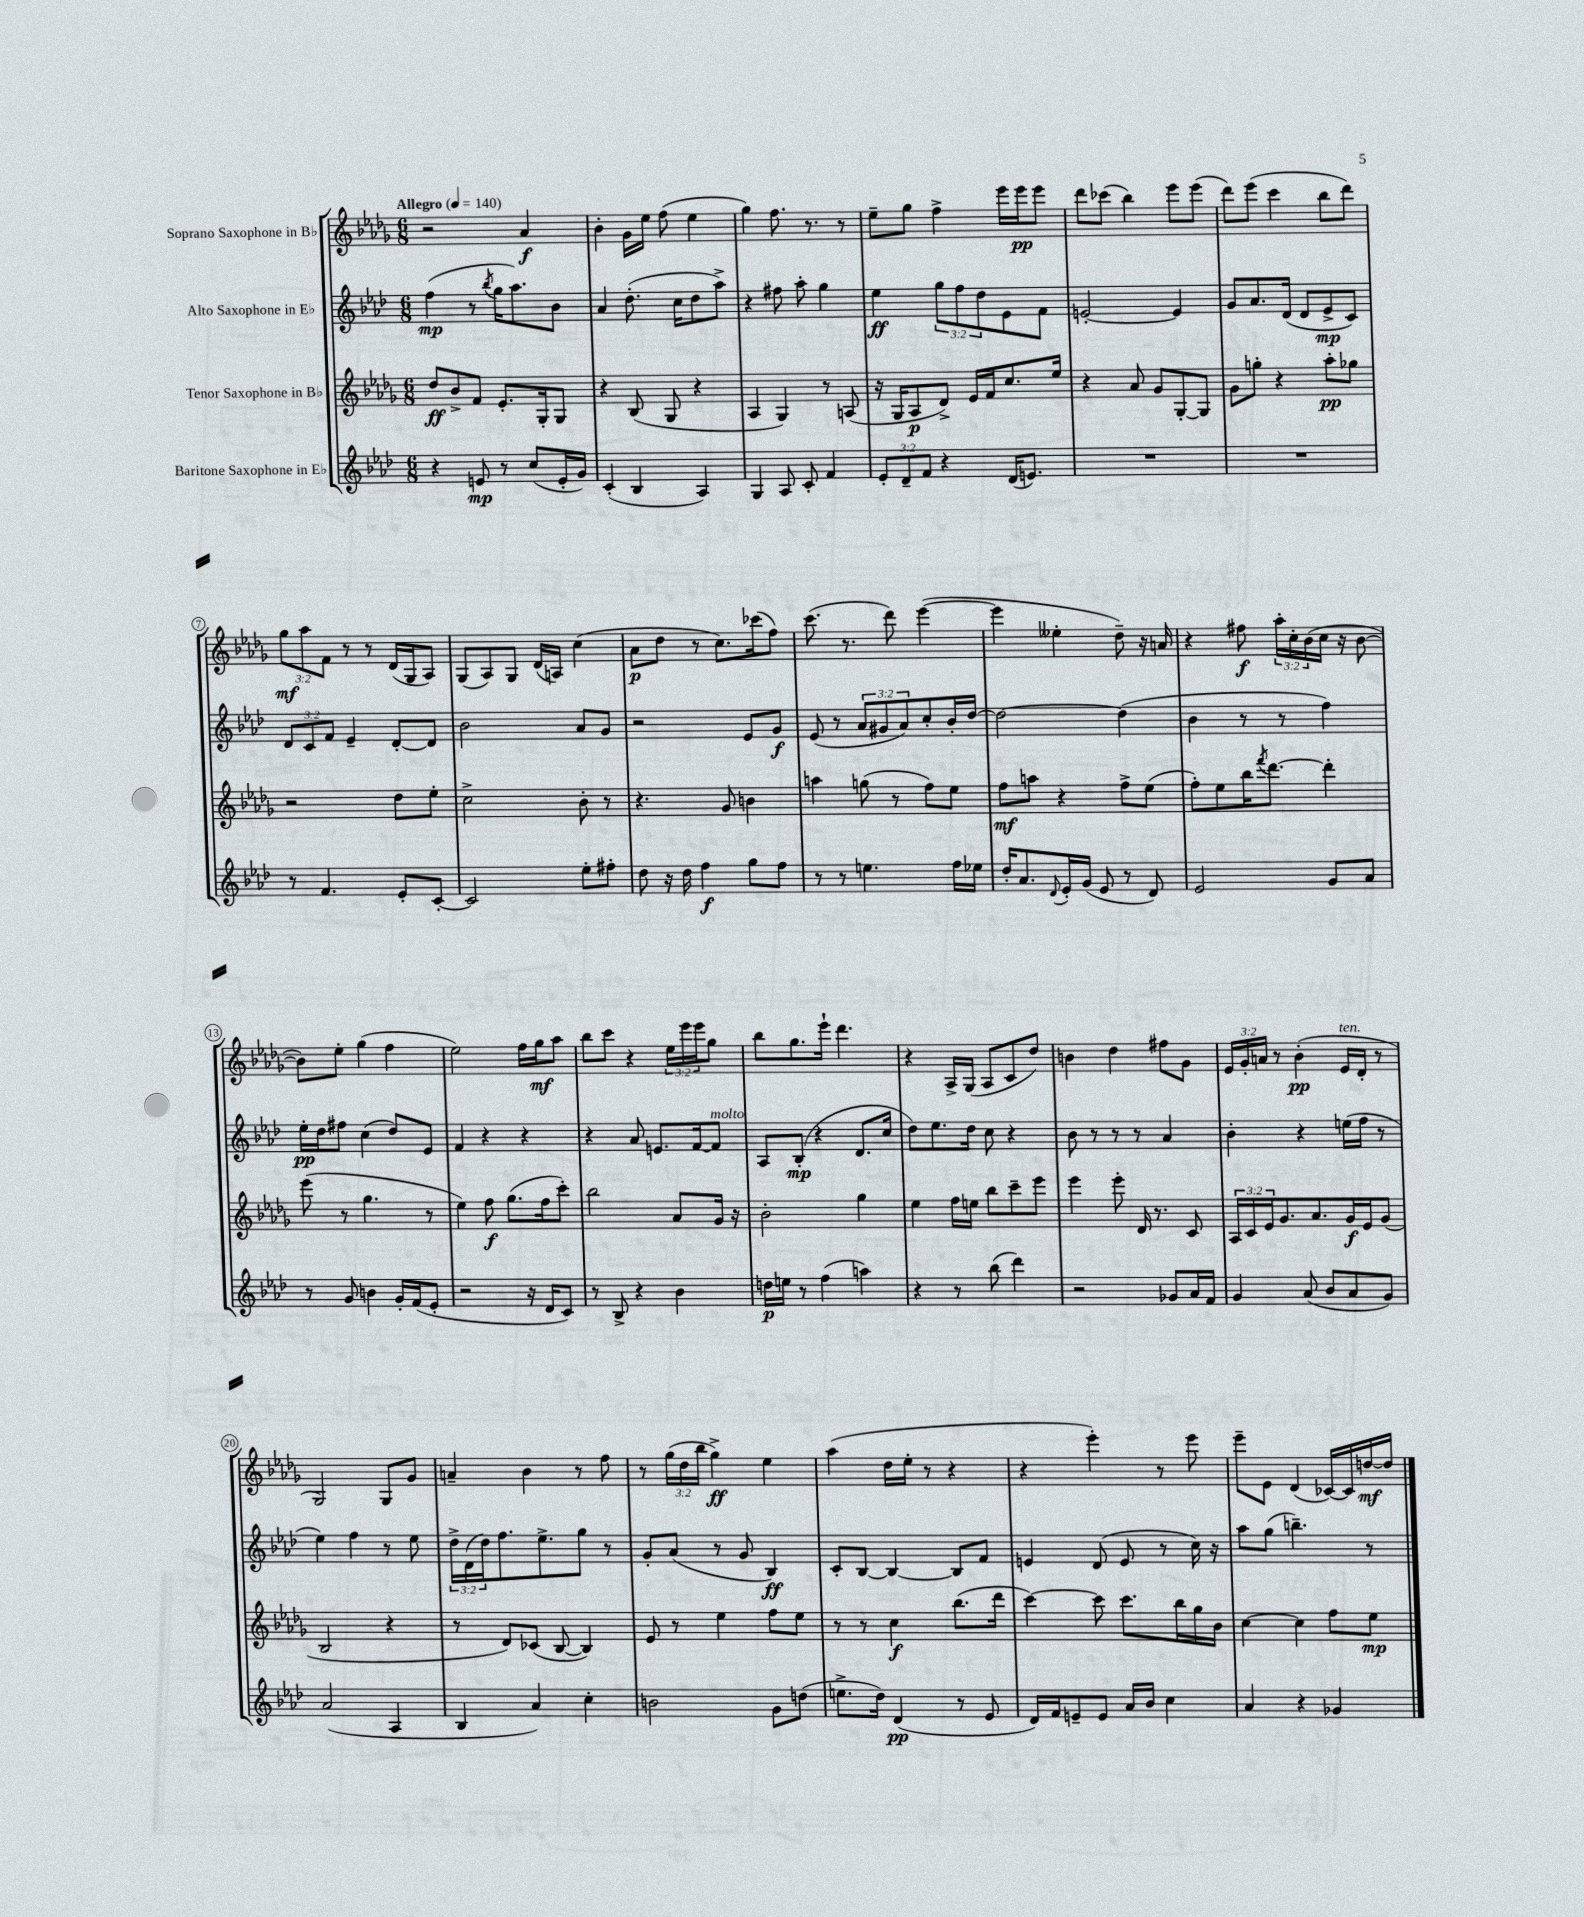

**kern	**kern	**kern	**kern
*staff4	*staff3	*staff2	*staff1
*clefG2	*clefG2	*clefG2	*clefG2
*k[b-e-a-d-]	*k[b-e-a-d-g-]	*k[b-e-a-d-]	*k[b-e-a-d-g-]
*M6/8	*M6/8	*M6/8	*M6/8
*MM140	*MM140	*MM140	*MM140
4r	8dd-/L	(4ff\	2r
.	8b-^/	.	.
8e/	8f/J	8r	.
.	.	8qbb-/	.
8r	8.e-'/L	16gg\LK	.
.	.	8.aa-\)	.
(8cc/L	.	.	4a-/
.	16G-'/k	.	.
16e'/L	8G-/J	8b-\J	.
16g/JJ)	.	.	.
=	=	=	=
(4c'/	4r	4a-/	4b-'\
4B-/	(8B-/	(8.dd-'\	16g-\LL
.	.	.	16ee-\JJ
.	8G-/	.	(8ff\
.	.	16cc\LK	.
4A-/)	4r	8dd-\	4ee-\
.	.	8aa-^\J)	.
=	=	=	=
4G/	4A-/	4r	4gg-\)
8A-/	4G-/)	8ff#\	8.ff\
8c'/	.	8aa-'\	.
.	.	.	8.r
4f/	8r	4gg\	.
.	(8A/	.	8r
=	=	=	=
12e-'/L	16r	4ee-\	8ee-~\L
.	16G-/LK	.	.
12d-~/	.	.	.
.	8A-/	.	8gg-\J
12f/J	.	.	.
4r	8d-^/J)	12gg\L	4ff^\
.	.	12ff\	.
.	16e-/LL	.	.
.	.	12dd-\	.
.	16f/J	.	.
(16d-/LK	8.cc/	8e-\	16eee-\LL
8.e/J)	.	.	16eee-\J
.	.	8f\J	8eee-\J
.	16ee-/Jk	.	.
=	=	=	=
2.r	4r	[2e'/	8ddd-\L
.	.	.	(8ccc-\J
.	8a-/	.	4bb-\)
.	8g-/L	.	.
.	[8G-'/	4e/]	8eee-\L
.	8G-/]J	.	(8eee-\J
=	=	=	=
2.r	8g-\L	8g/L	8ddd-\L)
.	8gg'\J	8.a-/	(8eee-\J
.	4r	.	4ccc\
.	.	(16d-/Jk	.
.	.	8d-/L	.
.	8aa-'\L	8e-^/	8bb-\L
.	8gg-\J	8c/J)	8ddd-\J)
=	=	=	=
8r	2r	12d-/L	12gg-\L
.	.	12c/	12aa-\
4.f/	.	.	.
.	.	12f/J	12f\J
.	.	4e-~/	8r
.	.	.	8r
8e-'/L	8dd-\L	[8d-'/L	(16d-/LL
.	.	.	16G-/J
[8c'/J	8ee-'\J	8d-/]J	8A-/J)
=	=	=	=
2c/]	2cc^\	2b-\	(8G-/L
.	.	.	8A-/)
.	.	.	8G-/J
.	.	.	(16d-/LL
.	.	.	16A/JJ)
8ee-'\L	8b-'\	8a-/L	(4cc\
8ff#'\J	8r	8g/J	.
=	=	=	=
8dd-\	4.r	2r	8a-\L
16r	.	.	8dd-\J
16dd-\	.	.	.
4ff\	.	.	8r
.	8g-/	.	8.cc\L)
8gg\L	4b\	8e-/L	.
.	.	.	(16ccc-\k
8ff\J	.	8g/J	8ff\J)
=	=	=	=
8r	4aa\	(8e-/	(8.ccc\
8r	.	8r	.
.	.	.	8.r
4.ee\	(8gg\	12a-/L	.
.	.	12g#/	.
.	8r	.	8ddd-\)
.	.	12a-/)	.
.	8ff\L)	8cc'/	([4eee-\
16ff\LL	8ee-\J	16b-'/L	.
16ee-\JJ	.	[16dd-/JJ	.
=	=	=	=
16dd-'/LK	8ff\L	2dd-\_	4eee-\]
8.a-/	.	.	.
.	8aa\J	.	.
8qqd-/	.	.	.
16e-'/L	4r	.	4ee--'\
(16g/JJ	.	.	.
8e-/	.	.	.
8r	8ff^\L	(4dd-\]	8dd-~\)
8d-/)	(8ee-\J	.	16r
.	.	.	16a/
=	=	=	=
2e-/	8ff'\L)	4b-\	4r
.	8ee-\	.	.
.	16bb-\K	8r	8ff#\
.	8qfff/	.	.
.	[8.ddd-\J	.	.
.	.	8r	24aa-'\LL
.	.	.	24cc'\
.	.	.	(24b-\
8g/L	4ddd-'\]	4ff\)	16cc\JJ
.	.	.	16r
8a-/J	.	.	[8b-\
=	=	=	=
8r	(8eee-\	16ee-'\LL	8b-\]L)
.	.	16dd-\J	.
8g/	8r	8ff#\J	8ee-'\J
4b\	4.gg-\	(4cc\	(4gg-\
16g'/LL	.	8dd-/L)	4ff\
(16f/J	.	.	.
8e-'/J	8r	8e-/J	.
=	=	=	=
2r	4ee-\)	4f/	2ee-\)
.	8ff\	4r	.
.	(8.gg-\L	.	.
16r	.	4r	16ff\LL
16d-/LK	16ff\k	.	16gg-\J
8c/J)	8ccc'\J)	.	8aa-\J
=	=	=	=
8r	2bb-\	4r	8bb-\L
8B-^/	.	.	8ccc\J
4r	.	8a-/	4r
.	.	8.e/L	.
4b-\	8a-/L	.	24ee-\LL
.	.	.	24eee-\
.	.	[16f/k	.
.	.	.	24eee-\J
.	16g-/Jk	8f/]J	8gg-\J
.	16r	.	.
=	=	=	=
16dd\LL	2b-'\	8A-/L	8bb-\L
16ee\JJ	.	.	.
8r	.	(8B-'/J	8.gg-\
(4ff\	.	4r	.
.	.	.	16eee-`\Jk
.	.	.	4.ddd-\
4aa\)	4gg-\	8.d-/L	.
.	.	16cc/Jk	.
=	=	=	=
4r	4ee-\	8dd-\L)	4r
.	.	8.ee-\	.
8r	16ff\LL	.	16A-^/LL
.	16ee\JJ	16dd-\Jk	(16G-/JJ
(8bb-\	8bb-\L	8cc\	8A-/L
4ddd-\)	8ccc~\	4r	8c/
.	8eee-\J	.	8dd-/J)
=	=	=	=
2r	4eee-\	8b-\	4b\
.	.	8r	.
.	8eee-'\	8r	4dd-\
.	16d-/	8r	.
.	8.r	.	.
8g-/L	.	4a-/	8ff#\L
16a-/L	8c/	.	8g-\J
16f/JJ	.	.	.
=	=	=	=
4g/	24A-/LL	4b-'\	24e-/LL
.	24c/	.	24g-'/
.	24e-/J	.	24a/JJ
.	8.g-/	.	8r
(8a-/	.	4r	(4b-'\
.	8.a-/	.	.
8b-/L	.	.	.
8a-/	16g-/L	(16ee\LL	16e-/LL
.	16e-/J	16ff\JJ	16d-'/JJ
8g/J)	(8g-/J	8r	8r
=	=	=	=
(2a-/	2B-/	4ee-\)	2G-/)
.	.	4ff\	.
4A-/	4r	8r	8G-/L
.	.	8ee-\	8g-/J
=	=	=	=
4B-/	8r	24dd-^\LL	4a~/
.	.	(24d-\	.
.	.	24dd-\J)	.
.	8d-/L)	8.ff\	.
4a-/)	(8c-/J	.	4b-\
.	.	8.ee-^\	.
.	[8B-/	.	.
4cc'\	4B-/])	8gg\J	8r
.	.	8r	8ff\
=	=	=	=
2b\	8e-/	8g'/L	8r
.	8r	(8a-/J	(24gg-\LL
.	.	.	24dd-\
.	.	.	24bb-\JJ
.	4ee-\	8r	4gg-^\)
.	.	8g/	.
8g\L	8ff\L	4B-/)	4ee-\
(8dd\J	8ee-\J	.	.
=	=	=	=
8.ee^\L	8r	8c'/L	(4aa-\
.	8r	[8B-/J	.
16dd-\Jk)	.	.	.
(4d-/	4cc\	4B-/_	16dd-\LL
.	.	.	16ee-'\JJ
.	.	.	8r
8r	(8.bb-\L	8B-/]L	4r
8e-/	.	8f/J	.
.	16ddd-\Jk	.	.
=	=	=	=
16d-/LL)	[4ccc\)	4e/	4r
16f/J	.	.	.
8e~/	.	.	.
8e/J	8ccc\]	(8d-/	4eee-'\)
16a-/LL	8.ccc\L	8e/	.
16b-/JJ	.	.	.
4cc\	.	8r	8r
.	16bb-\L	.	.
.	16gg-\	16cc\)	8eee-\
.	16b-\JJ	16r	.
=	=	=	=
4a-/	[4cc\	8aa-\L	8eee-~\L
.	.	(8gg\J	8e-\J
4r	4cc\]	4.bb~\)	(4d-/
4g-/	8ff\L	.	[16c-/LL)
.	.	.	16c-/]
.	8ee-\J	8r	[16dd/
.	.	.	16dd/]JJ
==	==	==	==
*-	*-	*-	*-
